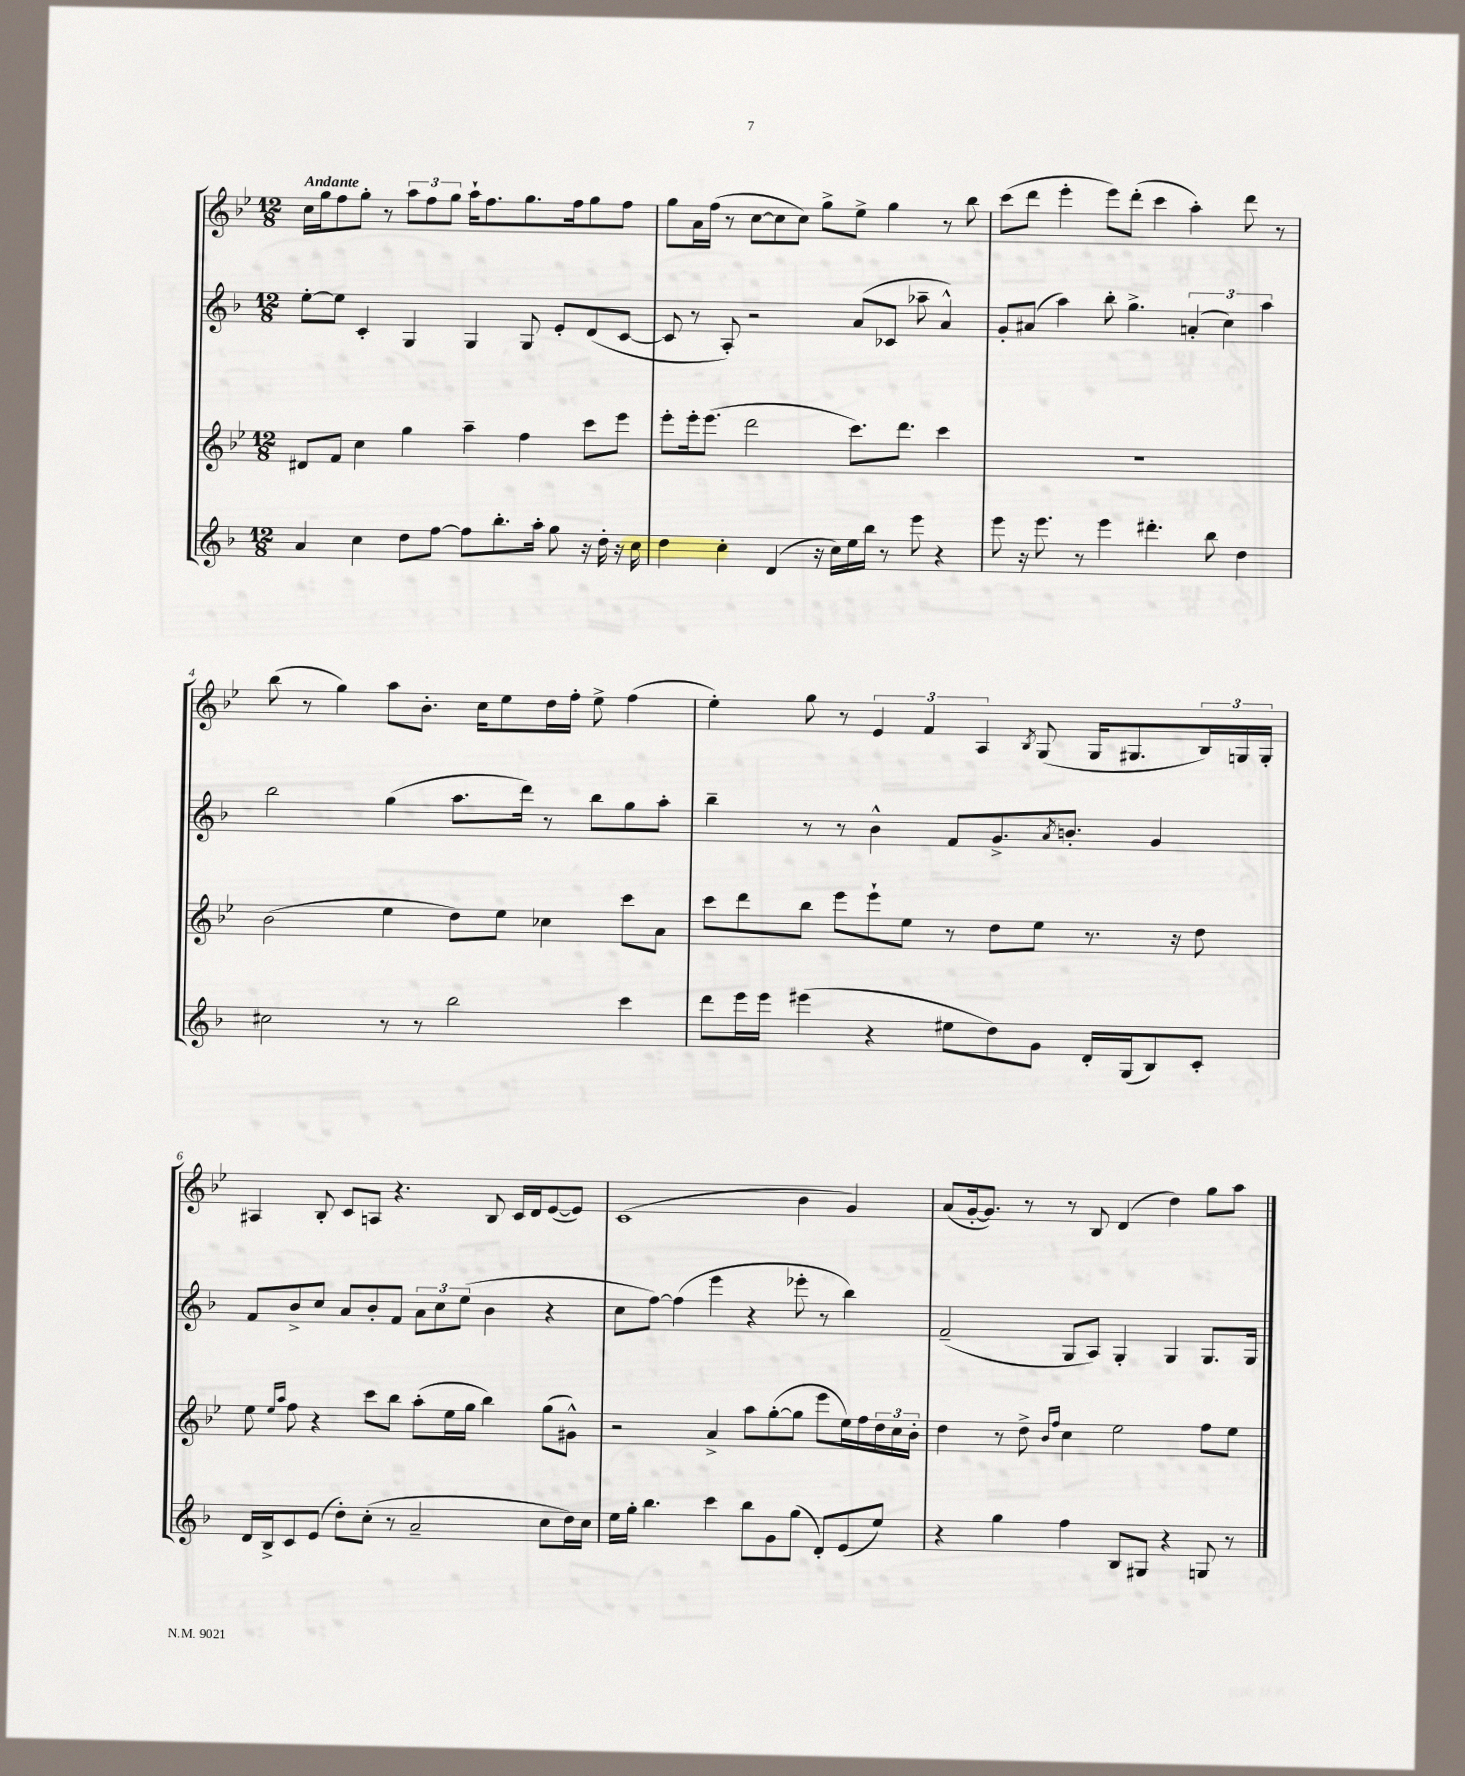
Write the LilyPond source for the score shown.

<<
\new StaffGroup <<
\new Staff = "s0" {
    \clef treble \key bes \major \numericTimeSignature \time 12/8 \tempo "Andante"
    c''16 g''16 f''8 g''8-. r8 \tuplet 3/2 { a''8 f''8 g''8 } a''16-! f''8. g''8. f''16 g''8 f''8 |
    g''8 a'16 f''16( r8 c''8~ c''8 c''8) g''8-> ees''8-> g''4 r8 bes''8 |
    c'''8( d'''8 ees'''4-. ees'''8) d'''8-.( c'''4 a''4-.) d'''8 r8 |
    bes''8( r8 g''4) a''8 bes'8.-. c''16 ees''8 d''16 f''16-. ees''8-> f''4( |
    ees''4-.) g''8 r8 \tuplet 3/2 { ees'4 f'4 a4 } \acciaccatura { bes8 } g8( g16 gis8. \tuplet 3/2 { bes16) g16 g16-. } |
    ais4 bes8-. c'8 a8 r4. bes8 c'16 d'16 ees'8~( ees'8) |
    c'1( bes'4 g'4) |
    a'8( g'16~-. g'8.) r8 r8 bes8 d'4( d''4) g''8 a''8 \bar "|." |
}
\new Staff = "s1" {
    \clef treble \key f \major \numericTimeSignature \time 12/8
    e''8~-. e''8 c'4-. g4 g4 g8 e'8-. d'8( c'8~ |
    c'8 r8 a8-.) r2 a'8( ces'8 aes''8-- a'4-^) |
    g'8-. ais'8( a''4) bes''8-. g''4.-> \tuplet 3/2 { a'4-.( c''4) a''4 } |
    bes''2 g''4( a''8. d'''16) r8 bes''8 g''8 a''8-. |
    bes''4-- r8 r8 bes'4-^ f'8 g'8.-> \acciaccatura { a'8 } b'8.-. g'4 |
    f'8 bes'8-> c''8 a'8 bes'8-. f'8 \tuplet 3/2 { a'8 c''8 e''8( } bes'4 r4 |
    c''8 f''8~) f''4( e'''4 r4 ees'''8-. r8 bes''4) |
    f'2--( g8 a8) g4-. g4 g8. g16 \bar "|." |
}
\new Staff = "s2" {
    \clef treble \key bes \major \numericTimeSignature \time 12/8
    dis'8 f'8 c''4 g''4 a''4-- f''4 c'''8 ees'''8 |
    ees'''8-. ees'''16-. ees'''8.( d'''2 c'''8.) d'''8. c'''4 |
    R1. |
    bes'2( ees''4 d''8) ees''8 ces''4 c'''8 a'8 |
    c'''8 d'''8 bes''8 ees'''8 ees'''8-! ees''8 r8 d''8 ees''8 r8. r16 d''8 |
    ees''8 \grace { ees''16 a''16 } f''8 r4 c'''8 bes''8 a''8-.( ees''16 g''16 bes''4) g''8( gis'8-^) |
    r2 a'4-> a''8 g''8~-.( g''8 ees'''8 ees''16) f''16 \tuplet 3/2 { d''16 c''16 bes'16-. } |
    d''4 r8 d''8-> \grace { bes'16 f''16 } c''4 ees''2 f''8 ees''8 \bar "|." |
}
\new Staff = "s3" {
    \clef treble \key f \major \numericTimeSignature \time 12/8
    a'4 c''4 d''8 f''8~ f''8 bes''8.-. a''16-. g''8 r16 d''16-. r16 c''16 |
    d''4 c''4-. d'4( r16 c''16) e''16 bes''16 r8 e'''8 r4 |
    e'''8 r16 e'''8. r8 e'''4 dis'''4.-. bes''8 d''4 |
    cis''2 r8 r8 bes''2 c'''4 |
    d'''8 e'''16 e'''16 eis'''4( r4 eis''8 d''8) g'8 d'16-. g16( bes8) c'8-. |
    d'16 bes16-> c'8 e'8( d''8-.) c''8-.( r8 a'2-- c''8 d''16) c''16 |
    e''16 g''16-. bes''4. c'''4 bes''8 g'8 g''8( d'8-.) e'8( e''8) |
    r4 g''4 f''4 bes8 gis8 r4 g8 r8 \bar "|." |
}
>>
>>
